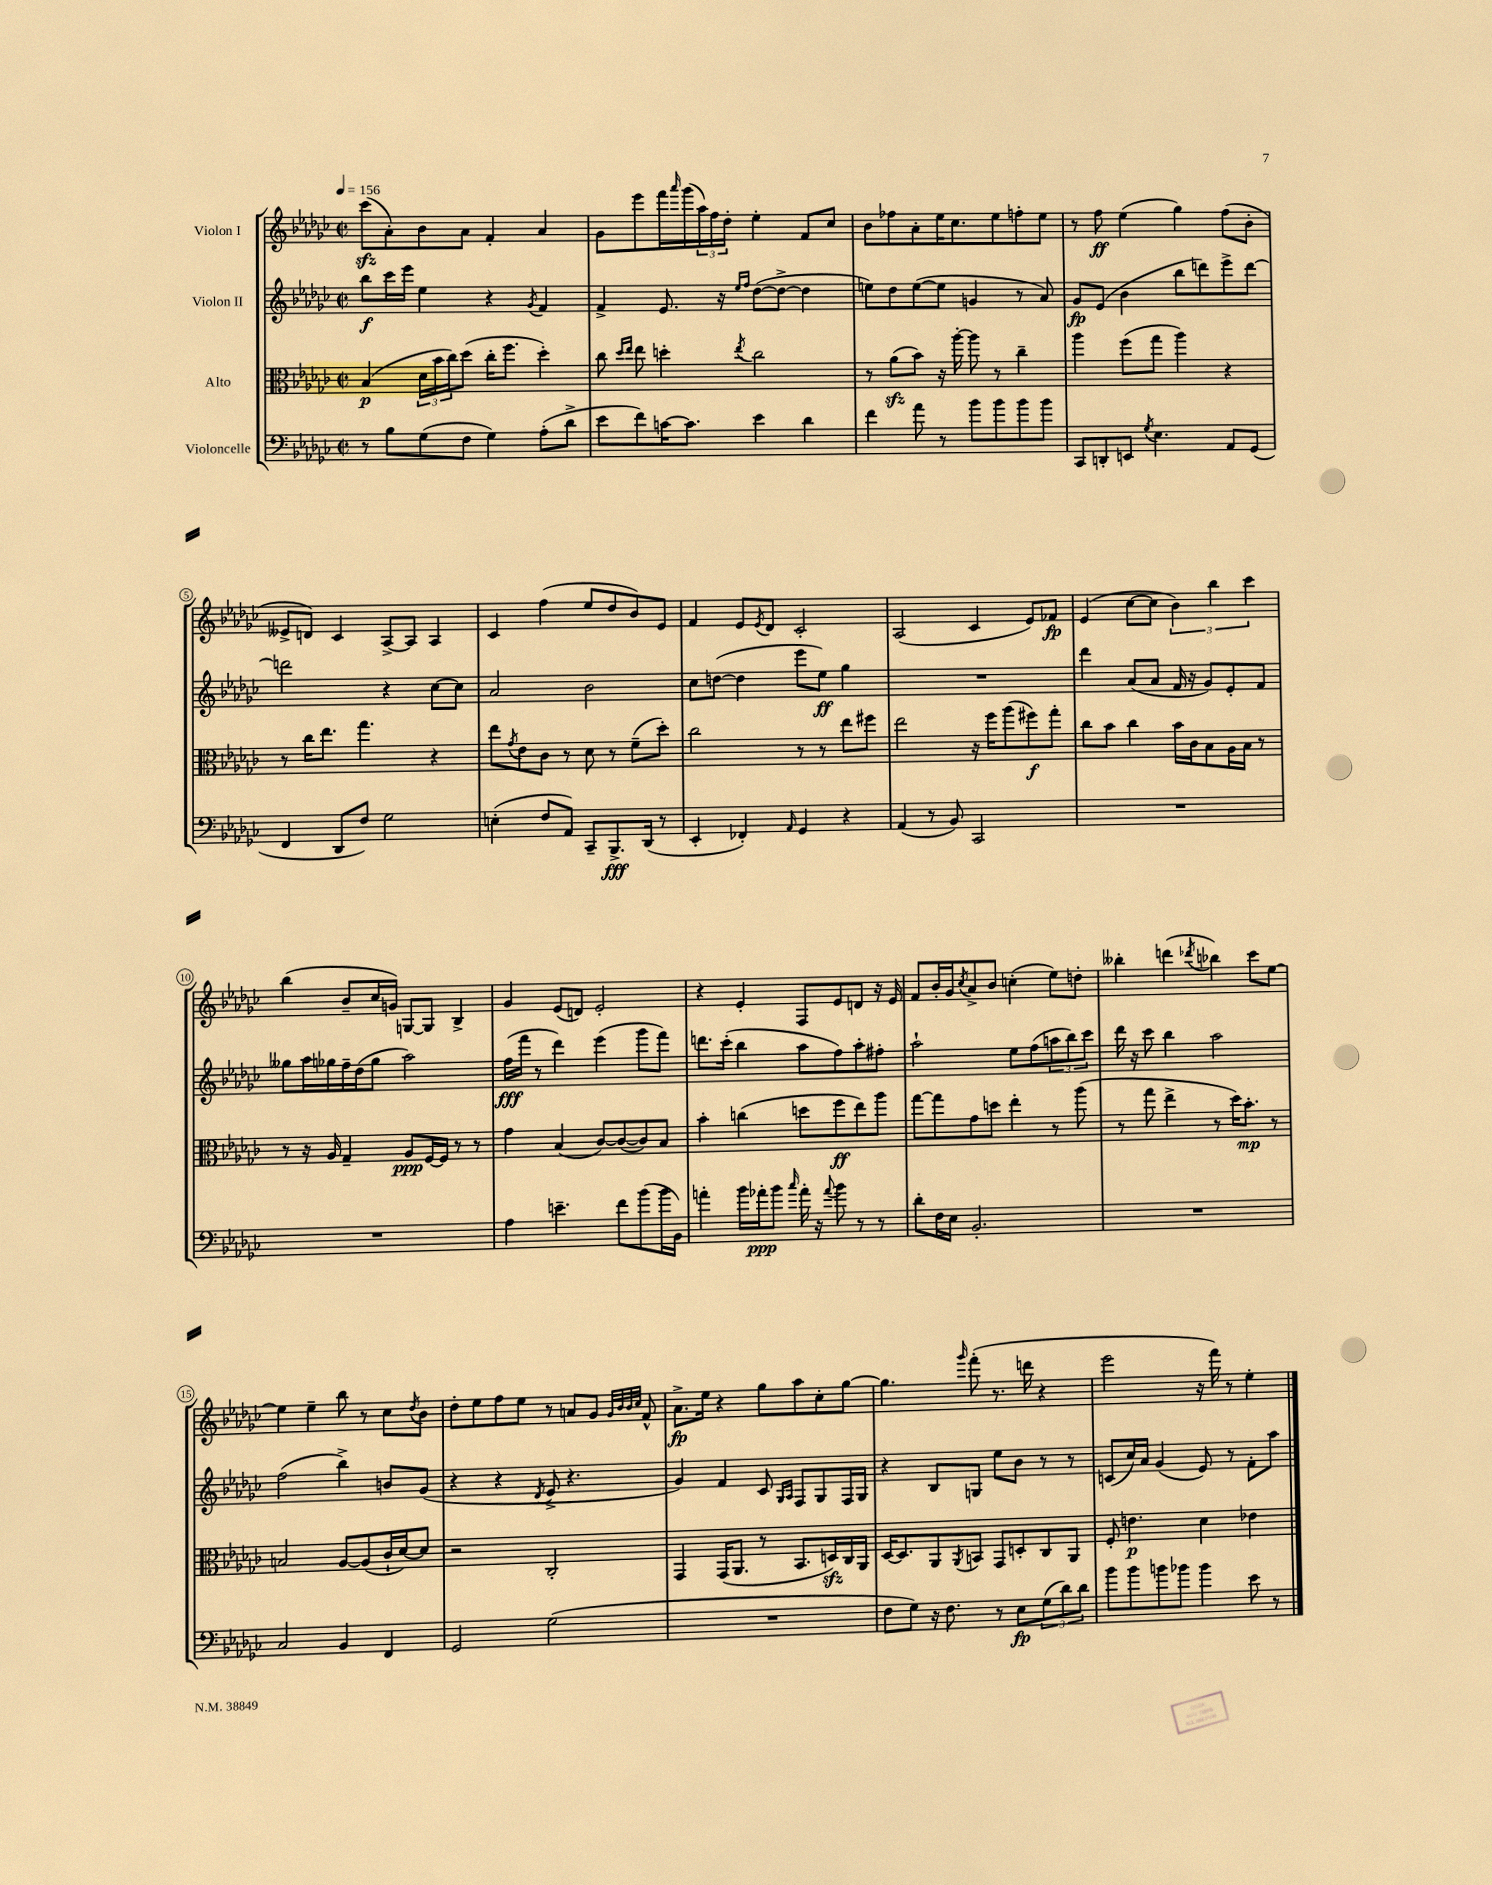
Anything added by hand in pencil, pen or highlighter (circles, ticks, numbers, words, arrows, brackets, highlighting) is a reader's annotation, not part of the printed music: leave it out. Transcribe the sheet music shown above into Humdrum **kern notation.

**kern	**kern	**kern	**kern
*staff4	*staff3	*staff2	*staff1
*clefF4	*clefC3	*clefG2	*clefG2
*k[b-e-a-d-g-c-]	*k[b-e-a-d-g-c-]	*k[b-e-a-d-g-c-]	*k[b-e-a-d-g-c-]
*M2/2	*M2/2	*M2/2	*M2/2
*met(c|)	*met(c|)	*met(c|)	*met(c|)
*MM156	*MM156	*MM156	*MM156
8r	(4B-	8bb-	(8ccc-
8B-	.	16ccc-	8a-')
.	.	16eee-	.
(8G-	24d-	4ee-	8b-
.	24b-	.	.
.	24cc-)	.	.
8F	(8dd-	.	8a-
4G-)	16cc-'	4r	4f'
.	8.ff	.	.
.	.	8qg-	.
(8A-'	4dd-')	4f	4a-
8d-^	.	.	.
=	=	=	=
8e-	8cc-	4f^	8g-
.	16qqdd-	.	.
.	16qqee-	.	.
8f)	8ee-	.	8eee-
[16c	4dd'	8.e-	16fff
.	.	.	16qqaaa-
8.c]	.	.	(16ggg-
.	.	.	24aa-)
.	.	.	24ff
.	.	16r	.
.	.	.	24dd-'
.	.	16qqee-	.
.	8qee-	16qqff	.
4e-	2cc-	([8dd-	4ee-'
.	.	8dd-^_	.
4d-	.	4dd-]	8f
.	.	.	8cc-
=	=	=	=
4f	8r	8ee)	8b-
.	(8a-	8dd-	8ff-
8a-	8b-)	([8ee	8a-'
8r	16r	8ee]	16ee-
.	[16aa-'	.	8.cc-
8b-	8aa-]	4g	.
8b-	8r	.	8ee-
8b-	4cc-~	8r	8ff'
8b-	.	8a-)	8ee-
=	=	=	=
8CC-	4aa-	8g-	8r
8DD'	.	(8e-	8ff
8EE	(8ff	4b-	(4ee-
8qG-	.	.	.
4.E-	8gg-	.	.
.	4aa-)	8bb-	4gg-)
.	.	8ddd)	.
8AA-	4r	8eee-^	(8ff
(8GG-	.	[8ddd	8b-'
=	=	=	=
4FF	8r	2ddd]	8e--^
.	16cc-	.	8d)
.	8.ee-	.	.
8DD-	.	.	4c-
8F)	4.gg-	.	.
2G-	.	4r	[8A-^
.	.	.	8A-]
.	4r	[8cc-	4A-
.	.	8cc-]	.
=	=	=	=
(4E'	8ee-	2a-	4c-
.	8qg-	.	.
.	8e-	.	.
8F	8c-	.	(4ff
8AA-)	8r	.	.
8CC-~	8d-	2b-	8ee-
8.BBB-^	8r	.	8dd-
.	(8f~	.	8b-)
(16DD-	.	.	.
8r	8dd-')	.	8e-
=	=	=	=
4EE-'	2cc-	8cc-	4f
.	.	([8dd	.
4FF-')	.	4dd]	8e-
.	.	.	8qe-
.	.	.	8d-
16qqAA-	.	.	.
4GG-	8r	8eee-	2c-'
.	8r	8ee-)	.
4r	8ee-	4gg-	.
.	8ff#	.	.
=	=	=	=
(4AA-	2ee-	1r	(2A-
8r	.	.	.
8BB-)	.	.	.
2CC-	16r	.	4c-
.	16ff	.	.
.	(8aa-	.	.
.	8ff#)	.	8e-)
.	8gg-'	.	8f-
=	=	=	=
1r	8cc-	4ddd-	(4e-
.	8b-	.	.
.	4cc-	(8a-	[8cc-
.	.	8a-	8cc-]
.	16b-	16f	6b-)
.	16c-	16r	.
.	8B-	8g-)	.
.	.	.	6bb-
.	16A-	8e-'	.
.	16B-	.	.
.	.	.	6ccc-
.	8r	8f	.
=	=	=	=
1r	8r	8gg--	(4bb-
.	16r	16aa-	.
.	16A-	16gg-	.
.	4G-~	16ff~	8b-~
.	.	(16dd-	.
.	.	8gg-	16cc-
.	.	.	16g)
.	8A-	2aa-)	[8G
.	[16F	.	8G]
.	16F]	.	.
.	8r	.	4B-^
.	8r	.	.
=	=	=	=
4A-	4g-	(16ff	4g-
.	.	16fff	.
.	.	8r	.
4.e~	(4B-	4ddd-)	(8e-
.	.	.	8d)
.	[8c-)	(4eee-	2e-'
8f	(8c-_	.	.
(8b-	8c-])	8ggg-	.
16b-	8B-	8fff)	.
16BB-)	.	.	.
=	=	=	=
4a'	4b-'	8.ddd	4r
.	.	(16ccc-'	.
16b-	(4cc	4bb-	4e-'
16a-'	.	.	.
8b-	.	.	.
16qqcc-	.	.	.
16a-'	8dd	8aa-	8F
16r	.	.	.
8qqa-	.	.	.
8b-	8ff	8ff)	8e-
8r	8ee-)	8aa-'	8d
8r	8aa-	8ff#'	16r
.	.	.	16e-
=	=	=	=
8d-'	[8gg-	2aa-`	8f
16F	8gg-]	.	16b-'
16E-	.	.	16g-
.	.	.	8qcc-
2.BB-'	8g-	.	8a-^
.	8dd	.	8b-
.	4ee-'	8ee-	(4cc'
.	.	(8ff	.
.	8r	12aa	8ee-)
.	.	12bb-)	.
.	(8aa-	.	8dd'
.	.	12ccc-	.
=	=	=	=
1r	8r	16ddd-	4bb--'
.	.	16r	.
.	8gg-	8ccc-	.
.	4ee-^	4bb-	(4ddd
.	.	.	8qddd-
.	8r	2aa-	4bb-)
.	16dd-)	.	.
.	8.b-'	.	.
.	.	.	8ccc-
.	8r	.	[8ee-
=	=	=	=
2C-	2B	(2ff	4ee-]
.	.	.	4ee-~
4BB-	[8A-	4bb-^)	8bb-
.	(8A-]	.	8r
4FF	16c-`	8b	8cc-
.	[16d-)	.	.
.	.	.	8qdd-
.	8d-]	(8g-	8b-
=	=	=	=
2GG-	2r	4r	8dd-'
.	.	.	8ee-
.	.	4r	8ff
.	.	.	8ee-
.	.	8qd-	.
(2G-	2C-'	8e-^	8r
.	.	4.r	8a
.	.	.	8g-
.	.	.	32qqg-
.	.	.	32qqb-
.	.	.	32qqb-
.	.	.	32qqcc-
.	.	.	8f^^
=	=	=	=
1r	4GG-	4g-)	8.a-^
.	.	.	16ee-
.	(16GG-	4f	4r
.	8.AA-	.	.
.	8r	8c-	8gg-
.	.	16qqG-	.
.	.	16qqA-	.
.	8.BB-	8F	8aa-
.	.	8G-	8cc-'
.	16D)	.	.
.	16C-	16F	[8gg-
.	16AA-	16G-	.
=	=	=	=
8F	[16D-	4r	4.gg-]
.	8.D-]	.	.
8G-)	.	.	.
16r	8AA-	8B-	.
8.F	.	.	.
.	8qAA-	.	16qqggg-
.	8BB	8G	(8fff'
8r	8GG-	8ee-	8.r
8E-	8D'	8b-	.
.	.	.	16ddd
(12G-	8C-	8r	4r
12d-)	.	.	.
.	8AA-	8r	.
12d-	.	.	.
=	=	=	=
8b-	8F'	(8c	2eee-
8b-	4.e	16cc-)	.
.	.	16a-	.
8b	.	(4g-	.
8b-	.	.	.
4b-	4d-	8e-)	16r
.	.	.	16fff)
.	.	8r	8r
8e-	4e-	8f'	4ee-'
8r	.	8aa-	.
==	==	==	==
*-	*-	*-	*-
